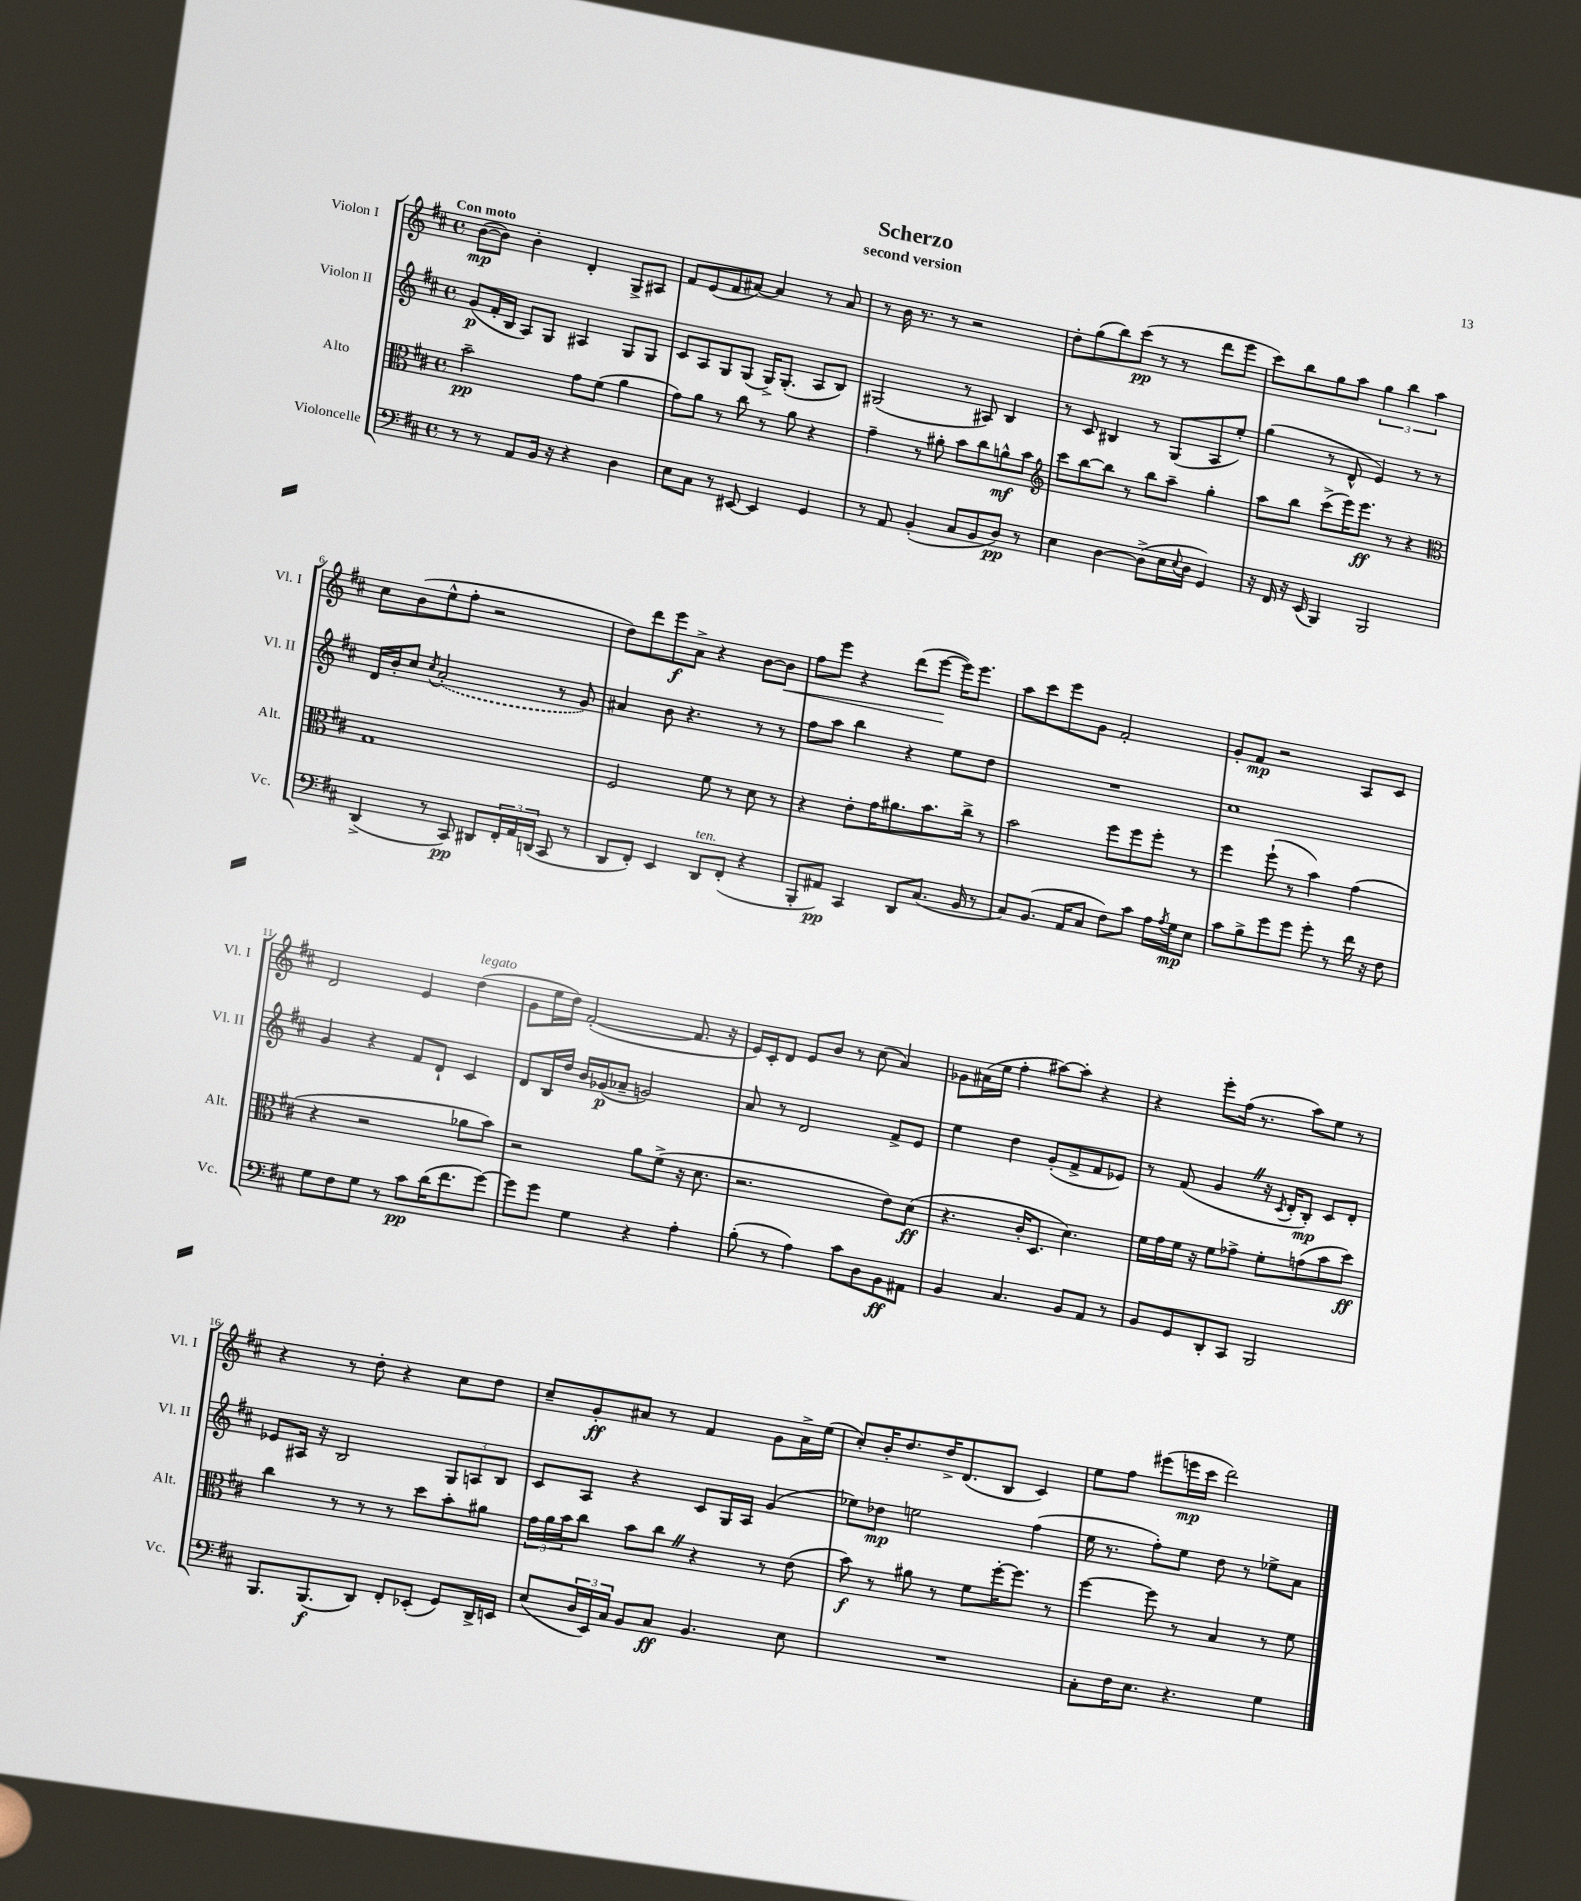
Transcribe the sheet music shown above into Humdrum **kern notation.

**kern	**dynam	**kern	**dynam	**kern	**dynam	**kern	**dynam
*part4	*part4	*part3	*part3	*part2	*part2	*part1	*part1
*staff4	*staff4	*staff3	*staff3	*staff2	*staff2	*staff1	*staff1
*I"Violoncelle	*	*I"Alto	*	*I"Violon II	*	*I"Violon I	*
*I'Vc.	*	*I'Alt.	*	*I'Vl. II	*	*I'Vl. I	*
*clefF4	*	*clefC3	*	*clefG2	*	*clefG2	*
*k[f#c#]	*	*k[f#c#]	*	*k[f#c#]	*	*k[f#c#]	*
*M4/4	*	*M4/4	*	*M4/4	*	*M4/4	*
*met(c)	*	*met(c)	*	*met(c)	*	*met(c)	*
=1	=1	=1	=1	=1	=1	=1	=1
!	!	!	!	!	!	!LO:TX:a:B:t=Con moto	!
8r	.	2b~\	pp	(8g/L	p	([8b\L	mp
8r	.	.	.	16f#'/L	.	8b\J])	.
.	.	.	.	16B/JJ	.	.	.
8AA/L	.	.	.	8A/L)	.	4b'\	.
16BB/Jk	.	.	.	8G/J	.	.	.
16r	.	.	.	.	.	.	.
4r	.	8g\L	.	4A#X/	.	4d'/	.
.	.	(8f#\J	.	.	.	.	.
4D\	.	4a\	.	8G/L	.	8G^/L	.
.	.	.	.	8G/J	.	8A#X/J	.
=2	=2	=2	=2	=2	=2	=2	=2
8E\L	.	8g\L)	.	8c#/L	.	8f#/L	.
8C#\J	.	8a\J	.	8A/	.	(8e/	.
8r	.	8r	.	8G/	.	8f#/	.
[8EE#X/	.	8cc#\	.	(8G/J	.	[8a#X/J)	.
4EE#/]	.	8r	.	16G^/KL)	.	4a#/]	.
.	.	.	.	(8.G'/J	.	.	.
.	.	8a\	.	.	.	.	.
4GG/	.	4r	.	8A/L	.	8r	.
.	.	.	.	8B/J)	.	8a#/	.
=3	=3	=3	=3	=3	=3	=3	=3
8r	.	4g~\	.	(2G#X/	.	8r	.
8AA/	.	.	.	.	.	16b\	.
.	.	.	.	.	.	8.r	.
(4BB'/	.	8r	.	.	.	.	.
.	.	8a#X'\	.	.	.	8r	.
8C#/L	.	8b\L	.	8r	.	2r	.
8BB/	.	8cc#\	.	8A#X/)	.	.	.
8D/J)	pp	8an^^\	mf	4B/	.	.	.
8r	.	8b\J	.	.	.	.	.
=4	=4	=4	=4	=4	=4	=4	=4
*	*	*clefG2	*	*	*	*	*
4E\	.	8ccc#\L	.	8r	.	8dd'\L	.
.	.	[8bb\	.	8c#/	.	(8gg\	.
[4D\	.	8bb\J]	.	4B#X/	.	8bb\)	.
.	.	8r	.	.	.	(8ccc#\J	pp
(8D^\L]	.	8bb\L	.	8r	.	8r	.
16E\L	.	8aa~\J	.	(8G/L	.	8r	.
8qqE/	.	.	.	.	.	.	.
16D\JJ	.	.	.	.	.	.	.
4GG/)	.	4gg'\	.	8A/	.	8ddd\L	.
.	.	.	.	8ee'/J)	.	8eee\J	.
=5	=5	=5	=5	=5	=5	=5	=5
16r	.	8aa\L	.	(4gg\	.	8ccc#\L)	.
16FF#/	.	.	.	.	.	.	.
16r	.	8bb\J	.	.	.	8bb\	.
(16EE/	.	.	.	.	.	.	.
4BBB/)	.	(8ccc#^\L	.	8r	.	8gg\	.
.	.	16eee\K)	.	8d^^/	.	8aa\J	.
.	.	8.eee\J	ff	.	.	.	.
2BBB/	.	.	.	4e/)	.	6gg\	.
.	.	8r	.	.	.	.	.
.	.	.	.	.	.	6bb\	.
.	.	4r	.	8r	.	.	.
.	.	.	.	.	.	6aa\	.
.	.	.	.	8r	.	.	.
!!LO:LB:g=z
=6	=6	=6	=6	=6	=6	=6	=6
*	*	*clefC3	*	*	*	*	*
(4DD^/	.	1G	.	16d/LL	.	8cc#\L	.
.	.	.	.	16b'/J	.	.	.
.	.	.	.	8cc#/J	.	(8b\	.
.	.	.	.	8qcc#/	.	.	.
8r	.	.	.	(2a'/	.	8ee^^\	.
8CC#/)	pp	.	.	.	.	8ff#'\J	.
8DD#X/L	.	.	.	.	.	2r	.
24FF#'/L	.	.	.	.	.	.	.
24AA/	.	.	.	.	.	.	.
(24DDn/JJ	.	.	.	.	.	.	.
8CC#/	.	.	.	8r	.	.	.
8r	.	.	.	8g/)	.	.	.
=7	=7	=7	=7	=7	=7	=7	=7
8DD/L	.	2F#/	.	4a#X/	.	8dd\L)	.
8FF#'/J)	.	.	.	.	.	8ddd\	.
4EE/	.	.	.	8b\	.	8eee\	f
.	.	.	.	4.r	.	8a^\J	.
!LO:TX:a:i:t=ten.	!	!	!	!	!	!	!
8DD/L	.	8f#\	.	.	.	4r	.
(8FF#'/J	.	8r	.	.	.	.	.
4r	.	8d\	.	8r	.	[8b\L	.
!	!	!	!	!	!	!	!LO:HP:b
.	.	8r	.	8r	.	8b\J]	<
=8	=8	=8	=8	=8	=8	=8	=8
8BBB'/L	.	4r	.	8ff#\L	.	8ff#\L	.
8AA#X/J)	pp	.	.	8aa\J	.	8eee\J	.
4CC#/	.	8e'\L	.	4bb\	.	4r	.
.	.	16g\K	.	.	.	.	.
.	.	8.a#X\	.	.	.	.	.
8DD/L	.	.	.	4r	.	(8ddd\L	.
(8.C#/J	.	8.b\	.	.	.	[8eee\J	.
.	.	.	.	8ee\L	.	16eee\KL])	[
16BB/	.	16cc#^\Jk	.	.	.	8.eee\J	.
8r	.	8r	.	8dd\J	.	.	.
=9	=9	=9	=9	=9	=9	=9	=9
8C#/L)	.	2b\	.	1r	.	8aa\L	.
(8.BB/J	.	.	.	.	.	8ccc#\	.
.	.	.	.	.	.	8eee\	.
16AA/KL	.	.	.	.	.	.	.
8C#/J	.	.	.	.	.	8g\J	.
8F#\L)	.	8ff#\L	.	.	.	2f#'/	.
8c#\J	.	8ff#\	.	.	.	.	.
16A\LL	.	8ff#'\J	.	.	.	.	.
8qA/	.	.	.	.	.	.	.
16G\J	mp	.	.	.	.	.	.
8E\J	.	8r	.	.	.	.	.
=10	=10	=10	=10	=10	=10	=10	=10
8c#\L	.	4ff#\	.	1cc#	.	8g'/L	.
8B^\	.	.	.	.	.	8f#/J	mp
8g\	.	(8ff#`\	.	.	.	2r	.
8g\J	.	8r	.	.	.	.	.
8g'\	.	4b\)	.	.	.	.	.
8r	.	.	.	.	.	.	.
16f#\	.	(4g\	.	.	.	8A/L	.
16r	.	.	.	.	.	.	.
8F#\	.	.	.	.	.	8c#/J	.
!!LO:LB:g=z
=11	=11	=11	=11	=11	=11	=11	=11
8G\L	.	4r	.	4g/	.	2d/	.
8F#\	.	.	.	.	.	.	.
8G\J	.	2r	.	4r	.	.	.
8r	.	.	.	.	.	.	.
8c#\L	pp	.	.	8f#/L	.	4e/	.
(16d\K	.	.	.	8d`/J	.	.	.
8.f#\	.	.	.	.	.	.	.
!	!	!	!	!	!	!LO:TX:a:i:t=legato	!
.	.	8a-X\L	.	4c#/	.	(4dd\	.
[8g\J)	.	8b\J)	.	.	.	.	.
=12	=12	=12	=12	=12	=12	=12	=12
8g\L]	.	2r	.	8d/L	.	8g\L	.
8g\J	.	.	.	16B/L	.	16ee\L	.
.	.	.	.	16dd/JJ	.	16dd\JJ)	.
4G\	.	.	.	16b/LL	.	([2f#'/	.
.	.	.	.	(16g-X/J	p	.	.
.	.	.	.	8a-X~/J	.	.	.
4r	.	8a\L	.	2gn/)	.	.	.
.	.	(8f#^\J	.	.	.	.	.
4A'\	.	16r	.	.	.	8.f#/]	.
.	.	8.d\	.	.	.	.	.
.	.	.	.	.	.	16r	.
=13	=13	=13	=13	=13	=13	=13	=13
(8B'\	.	2.r	.	8a/	.	16e/LL)	.
.	.	.	.	.	.	16c#'/J	.
8r	.	.	.	8r	.	8d/J	.
4A\)	.	.	.	2d/	.	8e/L	.
.	.	.	.	.	.	8b/J	.
8c#\L	.	.	.	.	.	8r	.
8D\	.	.	.	.	.	(8cc#\	.
8BB\	ff	8e\L)	.	8f#^/L	.	4a/)	.
8AA#X\J	.	(8d\J	ff	8e/J	.	.	.
=14	=14	=14	=14	=14	=14	=14	=14
4BB/	.	4.r	.	4ee\	.	8g-X\L	.
.	.	.	.	.	.	(16a#X\L	.
.	.	.	.	.	.	16ee\JJ	.
4.C#/	.	.	.	4dd\	.	4ff#'\	.
.	.	16c#'/KL	.	.	.	.	.
.	.	8.D/J	.	.	.	.	.
.	.	.	.	(8g'/L	.	[8aa#X\L)	.
8BB/L	.	4.d\)	.	8f#^/	.	8aa#'\J]	.
8AA/J	.	.	.	8f#/	.	4r	.
8r	.	.	.	8e-X/J)	.	.	.
=15	=15	=15	=15	=15	=15	=15	=15
8BB/L	.	16f#\LL	.	8r	.	4r	.
.	.	16g\	.	.	.	.	.
8GG/	.	16f#\JJ	.	(8f#/	.	.	.
.	.	16r	.	.	.	.	.
8DD'/	.	8f#\L	.	4gZ/	.	8eee'\L	.
8CC#/J	.	8g-X^\J	.	.	.	(16ff#\Jk	.
.	.	.	.	.	.	8.r	.
2BBB/	.	8f#'\L	.	16r	.	.	.
.	.	.	.	8qc#/	.	.	.
.	.	.	.	16d'/KL	.	.	.
.	.	(8gn\	.	8B'/J)	mp	8aa\L)	.
.	.	8b\	.	8c#/L	.	8ee\J	.
.	.	8dd\J)	ff	8d'/J	.	8r	.
!!LO:LB:g=z
=16	=16	=16	=16	=16	=16	=16	=16
8.BBB/L	.	4cc#\	.	8e-X/L	.	4r	.
.	.	.	.	16A#X/Jk	.	.	.
(8.BBB/	f	.	.	16r	.	.	.
.	.	8r	.	2B/	.	8r	.
8DD/J)	.	8r	.	.	.	8dd'\	.
8FF#'/L	.	8r	.	.	.	4r	.
(8EE-X'/J	.	8dd\L	.	.	.	.	.
8GG/L)	.	8b'\	.	12G/L	.	8cc#\L	.
.	.	.	.	12An/	.	.	.
16DD^/L	.	8a#X\J	.	.	.	8dd\J	.
.	.	.	.	12B/J	.	.	.
16EEn/JJ	.	.	.	.	.	.	.
=17	=17	=17	=17	=17	=17	=17	=17
(8E/L	.	24g\LL	.	8c#/L	.	8cc#~/L	.
.	.	24a\	.	.	.	.	.
.	.	24b\J	.	.	.	.	.
24D/L	.	8cc#\J	.	8A/J	.	8g'/	ff
24EE/)	.	.	.	.	.	.	.
24C#/JJ	.	.	.	.	.	.	.
8BB/L	.	8b\L	.	4r	.	8a#X/J	.
8C#/J	ff	8cc#Z\J	.	.	.	8r	.
4.BB/	.	4r	.	8c#/L	.	4f#/	.
.	.	.	.	16G/L	.	.	.
.	.	.	.	16A/JJ	.	.	.
.	.	8r	.	(4g/	.	8g\L	.
8E\	.	(8e\	.	.	.	16a#^\L	.
.	.	.	.	.	.	(16ee\JJ	.
=18	=18	=18	=18	=18	=18	=18	=18
1r	.	8b\)	f	8ee-X\L)	.	8cc#'/L)	.
.	.	8r	.	8dd-X\J	mp	16b'/K	.
.	.	.	.	.	.	8.dd/	.
.	.	8a#X\	.	2een\	.	.	.
.	.	8r	.	.	.	16dd^/K	.
.	.	.	.	.	.	(8.d/	.
.	.	8f#\L	.	.	.	.	.
.	.	[16ff#'\K	.	.	.	8B/J	.
.	.	8.ff#\J]	.	.	.	.	.
.	.	.	.	(4ff#\	.	4c#/)	.
.	.	8r	.	.	.	.	.
=19	=19	=19	=19	=19	=19	=19	=19
8C#'\L	.	[4ff#\	.	16ee\	.	8ee\L	.
.	.	.	.	8.r	.	.	.
16F#\K	.	.	.	.	.	8ff#\J	.
8.E\J	.	.	.	.	.	.	.
.	.	8ff#\]	.	8ff#'\L)	.	(8eee#X\L	.
4.r	.	8r	.	8ee\J	.	16eeen\L	mp
.	.	.	.	.	.	16ccc#\JJ	.
.	.	4B/	.	8dd\	.	2ddd\)	.
.	.	.	.	8r	.	.	.
4G\	.	8r	.	8ee-X^\L	.	.	.
.	.	8f#\	.	8a\J	.	.	.
==	==	==	==	==	==	==	==
*-	*-	*-	*-	*-	*-	*-	*-
